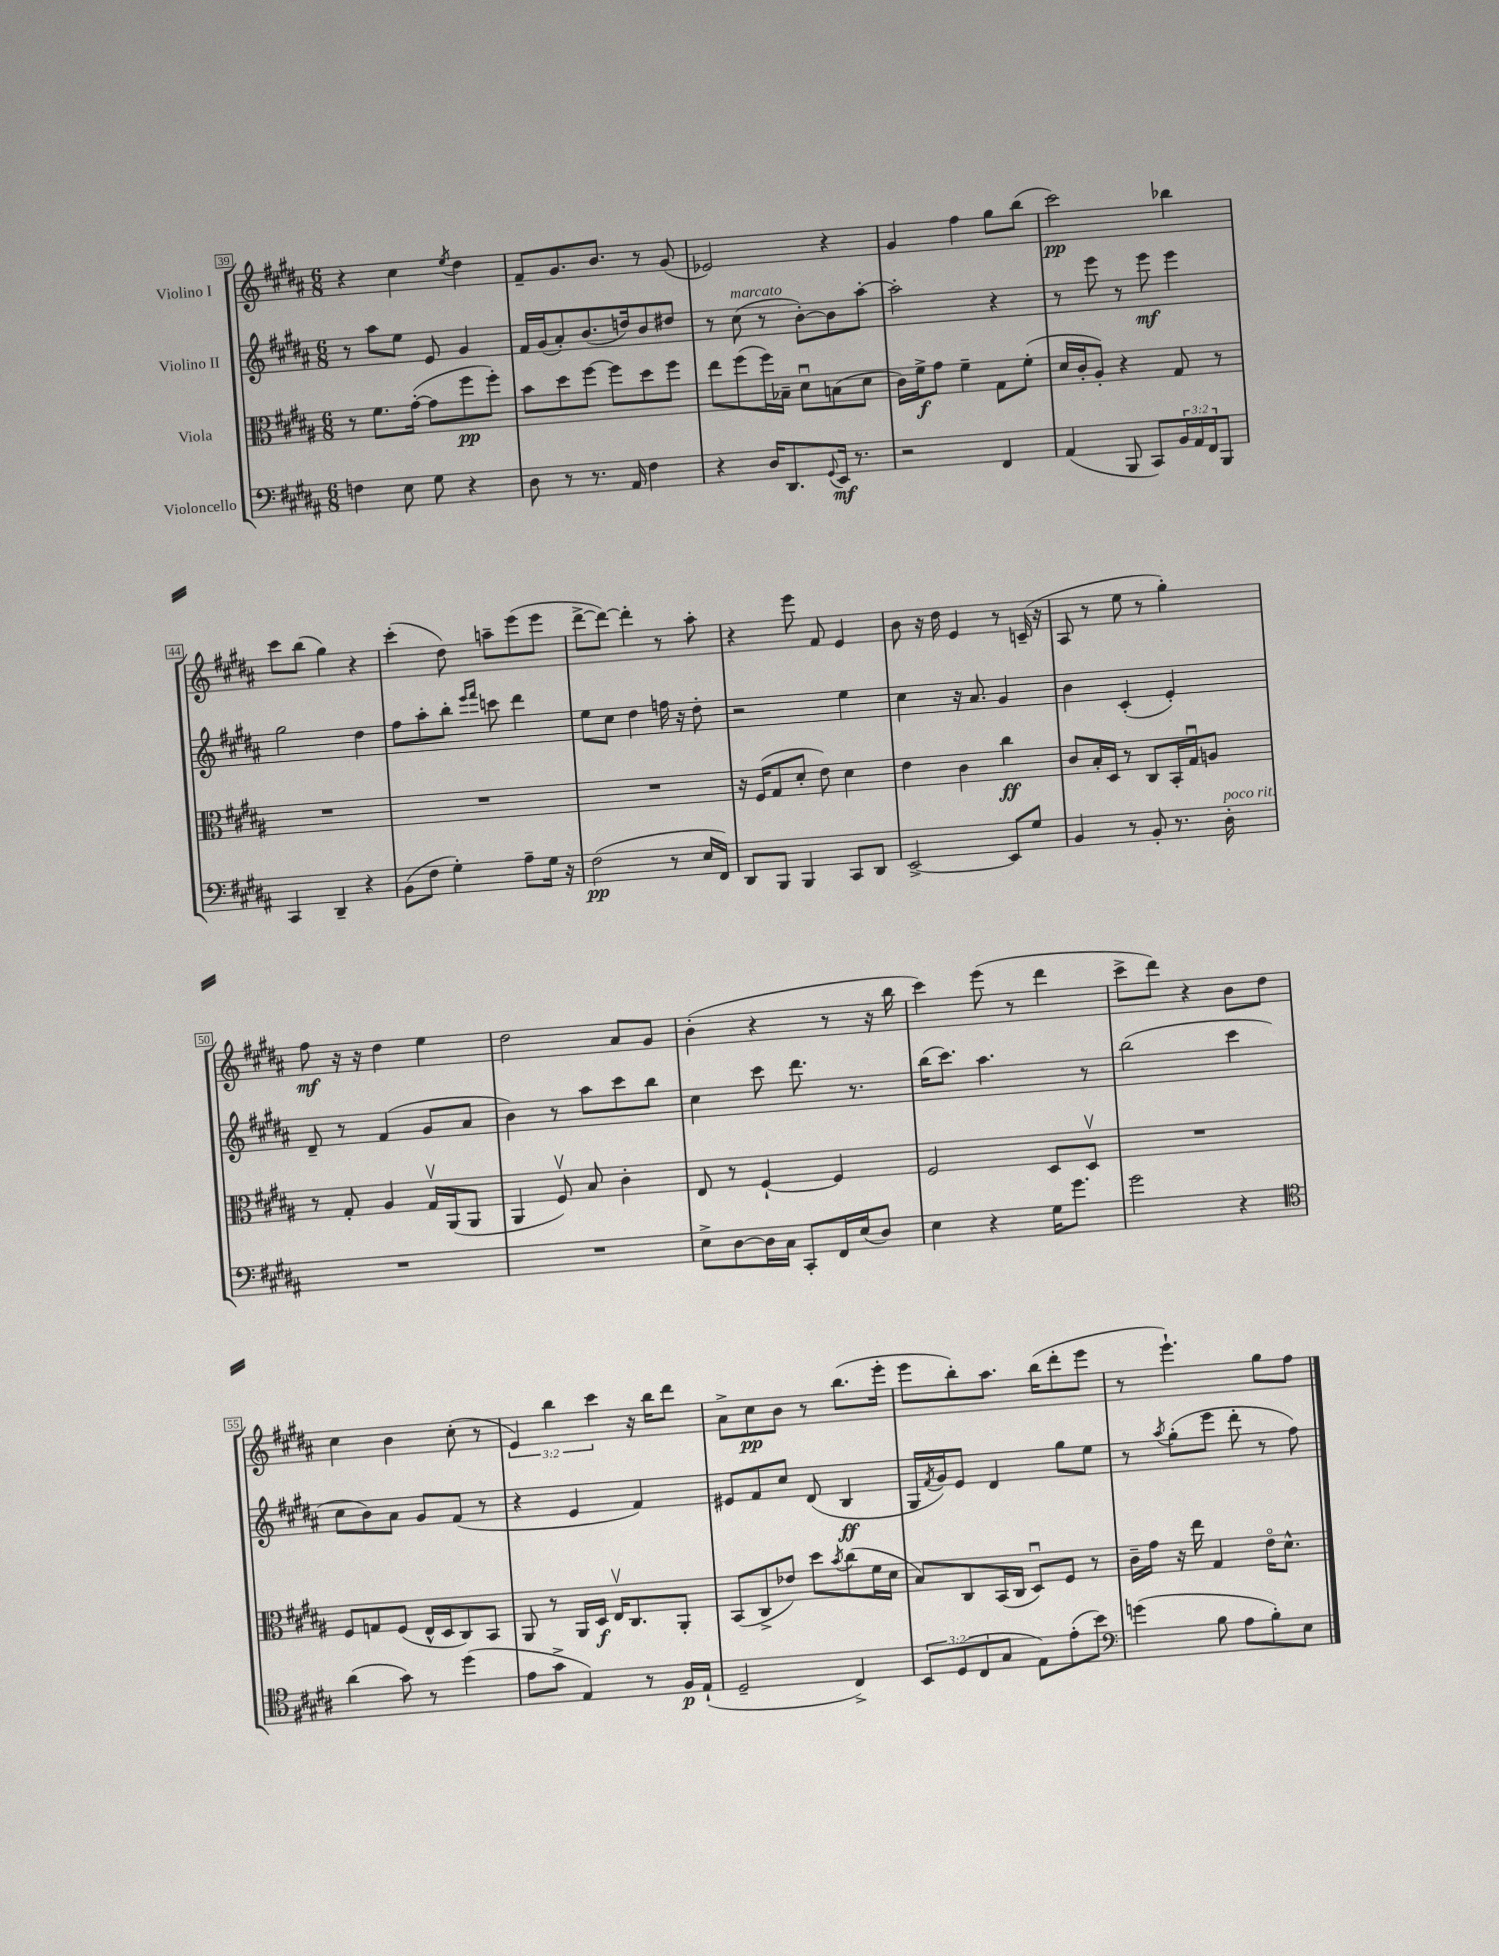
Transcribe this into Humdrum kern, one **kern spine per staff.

**kern	**kern	**kern	**kern
*staff4	*staff3	*staff2	*staff1
*clefF4	*clefC3	*clefG2	*clefG2
*k[f#c#g#d#a#]	*k[f#c#g#d#a#]	*k[f#c#g#d#a#]	*k[f#c#g#d#a#]
*M6/8	*M6/8	*M6/8	*M6/8
4F\	8r	8r	4r
.	8.f#\L	8aa#\L	.
8E\	.	8ee\J	4cc#\
.	([16g#'\Jk	.	.
8G#\	8g#\]L	8e/	.
.	.	.	8qee/
4r	8ff#\	4g#/	4dd#\
.	8ff#'\J)	.	.
=	=	=	=
8D#\	8b\L	16f#/LL	8f#~/L
.	.	(16g#/J	.
8r	8dd#\	8a#'/)	8.g#/
8.r	[8ff#\J	(8.b/	.
.	.	.	8.b/J
.	8ff#\]L	.	.
16AA#/	.	16dd/k)	.
4F#\	8dd#\	8b/	8r
.	8ff#\J	8dd#/J	(8g#/
=	=	=	=
4r	8ee\L	8r	2e-/)
.	(8ff#\	(8cc#\	.
16D#/LK	16ff#\L)	8r	.
8.DD#/	16B-~\JJ	.	.
.	8d#u\L	[8b'\L)	.
8qqGG#/	.	.	.
16EE/Jk	(8B\	8b\]	4r
8.r	.	.	.
.	8d#\J	[8aa#'\J	.
=	=	=	=
2r	16c#\LL)	2aa#'\]	4g#/
.	16f#^\J	.	.
.	8g#\J	.	.
.	4f#~\	.	4ff#\
4FF#/	8G#\L	4r	8gg#\L
.	(8f#'\J	.	(8bb\J
=	=	=	=
(4AA#/	16d#/LL	8r	2ccc#\)
.	16c#'/J	.	.
.	8A#'/J)	8eee\	.
8BBB/	4r	8r	.
8CC#/L)	.	8eee\	.
24BB/L	8G#/	4eee\	4bb-\
24AA#/	.	.	.
24FF#/J	.	.	.
8BBB/J	8r	.	.
=	=	=	=
4CC#/	2.r	2gg#\	8ccc#\L
.	.	.	(8bb\J
4DD#~/	.	.	4gg#\)
4r	.	4dd#\	4r
=	=	=	=
(8BB\L	2.r	8ff#\L	(4ccc#'\
8F#\J	.	8aa#'\	.
4G#'\)	.	8bb'\J	8dd#\)
.	.	16qqeee/LL	.
.	.	16qqfff#/JJ	.
.	.	8ccc\	8aa~\L
8A#~\L	.	4ddd#\	(8eee\
16G#\Jk	.	.	8eee\J
16r	.	.	.
=	=	=	=
(2F#\	2.r	8ee\L	[8ddd#^\L
.	.	8cc#\J	8ddd#\_J)
.	.	4dd#\	4ddd#'\]
8r	.	16ff\	8r
.	.	16r	.
16E/LL	.	8dd#'\	8aa#'\
16FF#/JJ)	.	.	.
=	=	=	=
8DD#/L	16r	2r	4r
.	(16F#/LK	.	.
8BBB/J	8G#/	.	.
4BBB/	8d#'/J	.	8eee\
.	8e\)	.	8f#/
8CC#/L	4d#\	4ee\	4e/
8DD#/J	.	.	.
=	=	=	=
[2EE^/	4e\	4cc#\	8b\
.	.	.	16r
.	.	.	16dd#\
.	4c#\	16r	4e/
.	.	8.a#/	.
8EE/]L	4cc#\	4g#/	8r
8G#/J	.	.	(16c~/
.	.	.	16r
=	=	=	=
4BB/	8c#/L	4b\	8A#/
.	16B'/L	.	8r
.	16D#/JJ	.	.
8r	8r	(4c#'/	8ee\
8BB'/	8C#/L	.	8r
8.r	16BB'/L	4e'/)	4gg#'\)
.	16G#u/J	.	.
.	8A/J	.	.
16D#'\	.	.	.
=	=	=	=
2.r	8r	8d#~/	8ff#\
.	8G#'/	8r	16r
.	.	.	16r
.	4A#/	(4f#/	4dd#\
.	16G#v/LL	8g#/L	4ee\
.	(16AA#/J	.	.
.	8AA#/J	8a#/J	.
=	=	=	=
2.r	4AA#/	4b\)	2dd#\
.	8F#v/)	8r	.
.	8B/	8aa#\L	.
.	4c#'\	8ccc#\	8a#/L
.	.	8bb\J	8g#/J
=	=	=	=
8E^\L	8E/	4cc#\	(4b'\
[8D#\	8r	.	.
16D#\]L	[4F#`/	8ccc#\	4r
16C#\JJ	.	.	.
8CC#'/L	.	8.ddd#\	.
16FF#/L	4F#/]	.	8r
(16E/J	.	8.r	.
8D#/J)	.	.	16r
.	.	.	16bb\
=	=	=	=
4E\	2F#/	(16bb\LK	4ccc#\)
.	.	8.ccc#\J)	.
4r	.	4.aa#\	(8eee\
.	.	.	8r
16G#\LK	8D#/L	.	4ddd#\
8.g#\J	.	.	.
.	8D#v/J	8r	.
=	=	=	=
2g#\	2.r	(2bb\	8ccc#^\L
.	.	.	8ddd#\J)
.	.	.	4r
4r	.	4ccc#\	8b\L
.	.	.	8dd#\J
=	=	=	=
*clefC4	*	*	*
(4a#\	8F#/L	8cc#\L	4cc#\
.	8G/	8b\)	.
8g#\)	(8F#/J	8a#\J	4b\
8r	16E^^/LL	8g#/L	.
.	16D#/J	.	.
(4dd#\	8C#/)	(8f#/J	(8cc#'\
.	8BB/J	8r	8r
=	=	=	=
8e\L	8AA#/	4r	6e/)
8g#^\J	8r	.	.
.	.	.	6bb\
4E/)	16AA#/LL	4e/	.
.	16D#/JJ	.	.
.	.	.	6ccc#\
.	16Ev/LK	.	.
.	8.C#/	.	.
8r	.	4f#/)	16r
.	.	.	16bb\LK
16F#/LL	8AA#'/J	.	8ddd#\J
(16E`/JJ	.	.	.
=	=	=	=
2D#~/	(8BB/L	8e#/L	8a#^\L
.	8C#^/	8f#/	8cc#\
.	8e-/J)	8cc#/J	8b\J
.	8dd#\L	(8d#/	8r
.	8qb/	.	.
4C#^/)	(8cc#\	4B/	(8.bb\L
.	16f#\L	.	.
.	16d#\JJ	.	16eee'\Jk
=	=	=	=
12BB/L	8B/L)	16G#/LL	8eee\L
.	.	8qf#/	.
.	.	16g#/J)	.
(12D#/	.	.	.
.	8C#/	8e/J	8bb'\)
12C#/	.	.	.
8G#/J	(16BB/L	4d#/	8.aa#\J
.	16C#/JJ	.	.
8E\L)	8D#u/L)	.	.
.	.	.	(16bb\LK
(8e'\	8F#/J	8gg#\L	8ddd#'\
8b\J)	8r	8ee\J	8eee\J
=	=	=	=
*clefF4	*	*	*
(4g\	16c#~\LL	8r	8r
.	16g#\JJ	.	.
.	.	8qaa#/	.
.	16r	(8gg#'\L	4.eee`\)
.	16ee\	.	.
8B\	4G#/	8eee\J	.
8A#\L	.	8ddd#'\	.
8B'\)	16eo\LK	8r	8gg#\L
.	8.d#^^\J	.	.
8E\J	.	8ff#\)	8ff#\J
==	==	==	==
*-	*-	*-	*-
